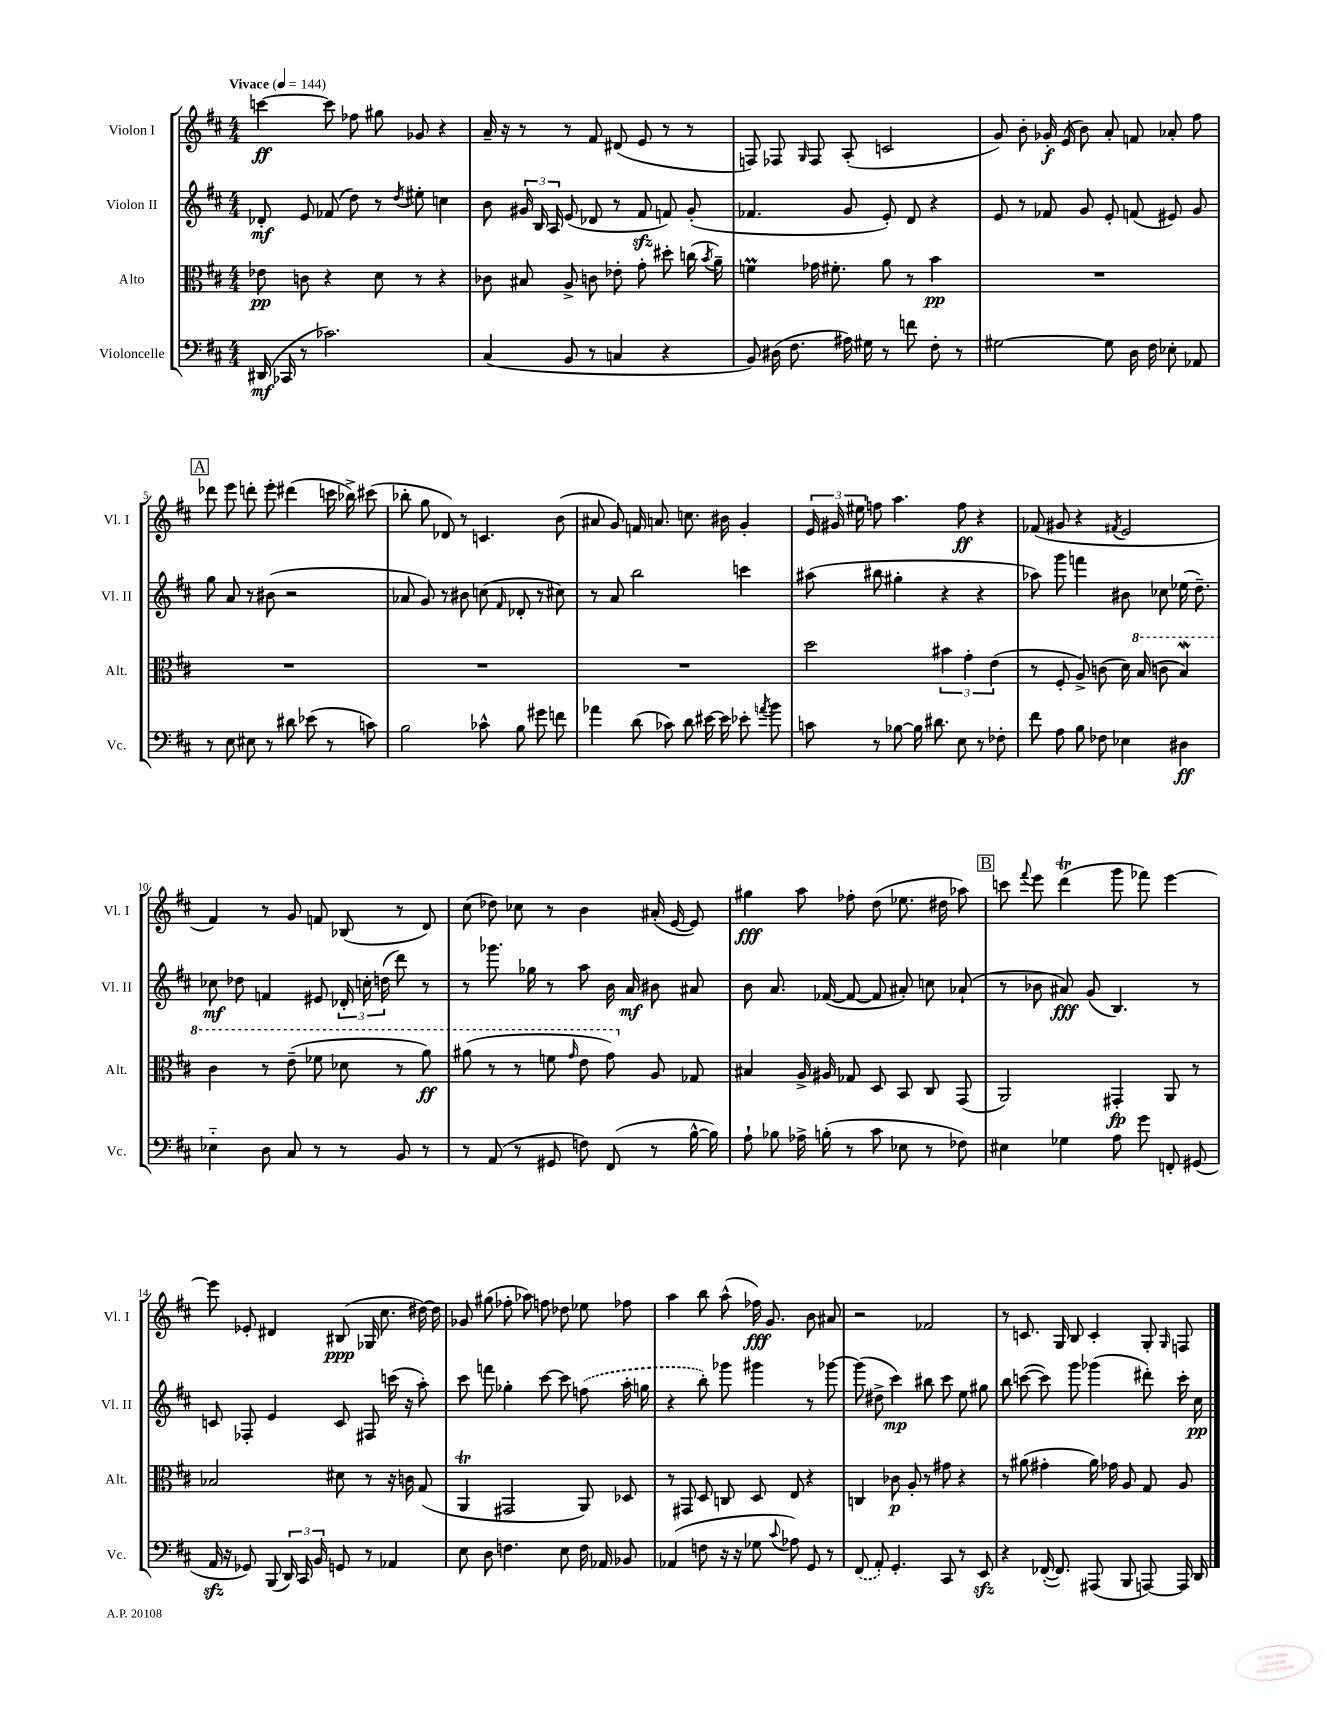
<<
\new StaffGroup <<
\new Staff = "s0" \with { instrumentName = "Violon I" shortInstrumentName = "Vl. I" } {
    \clef treble \key d \major \numericTimeSignature \time 4/4 \tempo "Vivace" 4 = 144
    \autoBeamOff c'''4~\ff c'''8 fes''8 gis''8 ges'8 r4 |
    a'16-- r16 r8 r8 fis'8 dis'8( e'8 r8 r8 |
    f8) fes8 \grace { g16 } fes8 a8-.( c'2 |
    g'8) b'8-. ges'16-.\f e'16( b'8) a'8-. f'8 aes'8-. fis''8 |
    \mark \markup { \box "A" } des'''8 e'''8 d'''8-. e'''8-. dis'''4( c'''16 bes''16->) cis'''8( |
    bes''8-. g''8 des'8) r8 c'4. b'8( |
    ais'8 g'8) f'16 a'8. c''8. bis'16 g'4-. |
    \tuplet 3/2 { e'16 gis'16 eis''16 } f''8 a''4. f''8\ff r4 |
    fes'8( gis'8 r4 \acciaccatura { fis'8 } e'2 |
    fis'4) r8 g'8 f'8 bes8( r8 d'8) |
    cis''8( des''8) ces''8 r8 b'4 ais'16-.( e'16~ e'8) |
    gis''4\fff a''8 fes''8-. d''8( ees''8. dis''16 aes''8) |
    \mark \markup { \box "B" } c'''8 \appoggiatura { fis'''8 } e'''8 d'''4\trill( g'''8 fes'''8) e'''4~ |
    e'''8 ees'8-. dis'4 bis8\ppp( ges16 cis''8. dis''16~) dis''16 |
    ges'8 gis''8( fes''8-. aes''8) f''8 des''8 ees''8 fes''8 |
    a''4 b''8 a''8-^( fes''16\fff) g'8. b'8 ais'8 |
    r2 fes'2 |
    r8 c'8. g16 b8 c'4-. g8-. \grace { g16 } f8 \bar "|." |
}
\new Staff = "s1" \with { instrumentName = "Violon II" shortInstrumentName = "Vl. II" } {
    \clef treble \key d \major \numericTimeSignature \time 4/4
    \autoBeamOff des'8-.\mf e'8 fes'8( d''8) r8 \acciaccatura { d''8 } eis''8-. c''4 |
    b'8 \tuplet 3/2 { gis'16 b16 a16 } e'8( des'8 r8 fis'8\sfz f'8) gis'8-.( |
    fes'4. g'8 e'8-.) d'8 r4 |
    e'8 r8 fes'8 g'8 e'8-. f'8( eis'8) g'8 |
    \mark \markup { \box "A" } g''8 a'8 r8 bis'8( r2 |
    aes'8 g'8) r8 bis'8 c''8( \grace { fis'16 } des'8-. r8 cis''8) |
    r8 a'8 b''2 c'''4 |
    ais''8( bis''8 gis''4-. r4 r4 |
    aes''8) g'''8 f'''4 bis'8 ces''8 ees''16( d''8.--) |
    ces''8\mf des''8 f'4 eis'8 \tuplet 3/2 { des'16-. c''16-. d''16( } d'''8) r8 |
    r8 ges'''8. ges''16 r8 a''8 b'16 a'16\mf bis'8 ais'8 |
    b'8 a'8. fes'16~( fes'8~ fes'8 ais'8-.) c''8 aes'8-!( |
    \mark \markup { \box "B" } r8 bes'8 ais'8\fff) g'8( b4.) r8 |
    c'8 fes8-. e'4 c'8 fis8 c'''16( r16 a''8-.) |
    cis'''8 f'''8 ges''4-. cis'''8~ cis'''8 \once \slurDashed f''8( a''16-. g''16 |
    r4 b''8-.) ges'''8 gis'''4 r8 ges'''8~ |
    ges'''8( dis''8-> cis'''4\mp) bis''8 cis'''8 e''8 gis''8 |
    b''8 c'''8~( c'''8) g'''8 ges'''4( dis'''8-.) c'''16-. cis''16\pp \bar "|." |
}
\new Staff = "s2" \with { instrumentName = "Alto" shortInstrumentName = "Alt." } {
    \clef alto \key d \major \numericTimeSignature \time 4/4
    \autoBeamOff ees'8\pp c'8 r4 d'8 r8 r4 |
    ces'8 bis8 a8-> c'8 ees'8-. g'8-. dis''8-. c''16( \acciaccatura { b'8 } a'16--) |
    f'4\prall ges'16 fis'8.-. a'8 r8 b'4\pp |
    R1 |
    \mark \markup { \box "A" } R1 |
    R1 |
    R1 |
    d''2 \tuplet 3/2 { bis'4 g'4-. e'4( } |
    r8 fis8-. a8->) c'8( d'16) \ottava #1 b'16( c''8 b'4\mordent) |
    cis''4 r8 e''8--( fes''8 des''8 r8 a''8\ff) |
    ais''8( r8 r8 f''8 \grace { g''16 } e''8 g''8) \ottava #0 a8 ges8 |
    bis4 a16-> ais16 ges8 d8 b,8 cis8 g,8( |
    \mark \markup { \box "B" } a,2) gis,4-.\fp a,8 r8 |
    bes2 dis'8 r8 r16 c'16 g8( |
    a,4\trill gis,2 a,8) des8 |
    r8 gis,8 d8 c8 d8 e8 r4 |
    c4 ces'8\p a8-. r8 gis'8 r4 |
    r8 ais'8( gis'4-. ais'16) ges'16 a8 g8 a8 \bar "|." |
}
\new Staff = "s3" \with { instrumentName = "Violoncelle" shortInstrumentName = "Vc." } {
    \clef bass \key d \major \numericTimeSignature \time 4/4
    \autoBeamOff dis,16\mf( ces,16 r8 ces'2.) |
    cis4( b,8 r8 c4 r4 |
    b,8) dis16( fis8. ais16) gis16 r8 f'8 fis8-. r8 |
    gis2~ gis8 d16 fis16 ees8-. aes,8 |
    \mark \markup { \box "A" } r8 e8 eis8 r8 dis'8 ees'8( r8 c'8) |
    b2 ces'8-^ b8 gis'8 f'8 |
    aes'4 d'8( ces'8) d'8 eis'16~ eis'16 ees'8-. \acciaccatura { a'8 } b'8 |
    c'8 r8 bes8~ bes16 dis'8. e8 r8 fes8-. |
    fis'8 a8 b8 fes8 ees4 dis4\ff |
    ees4-_ d8 cis8 r8 r8 b,8 r8 |
    r8 a,8( r8 gis,8 f8) fis,8( r8 b16~-^ b16) |
    a8-! bes8 aes16-> b16-.( r8 cis'8 ees8 r8 fes8) |
    \mark \markup { \box "B" } eis4 ges4 a8 g'8 f,8-. gis,8( |
    a,16\sfz r16 ges,8) b,,8( \tuplet 3/2 { d,16) cis,16 b,16 } g,8 r8 aes,4 |
    e8 d8 f4. e8 f16 aes,16 bes,8 |
    aes,4( f8 r16 r16 ges8 \appoggiatura { cis'8 } aes8) g,8 r8 |
    \once \slurDashed fis,8( a,8-.) g,4.-. cis,8 r8 e,8\sfz |
    r4 fes,16~-.( fes,8.) ais,,8( b,,8 a,,8~) a,,16 d,16 \bar "|." |
}
>>
>>
